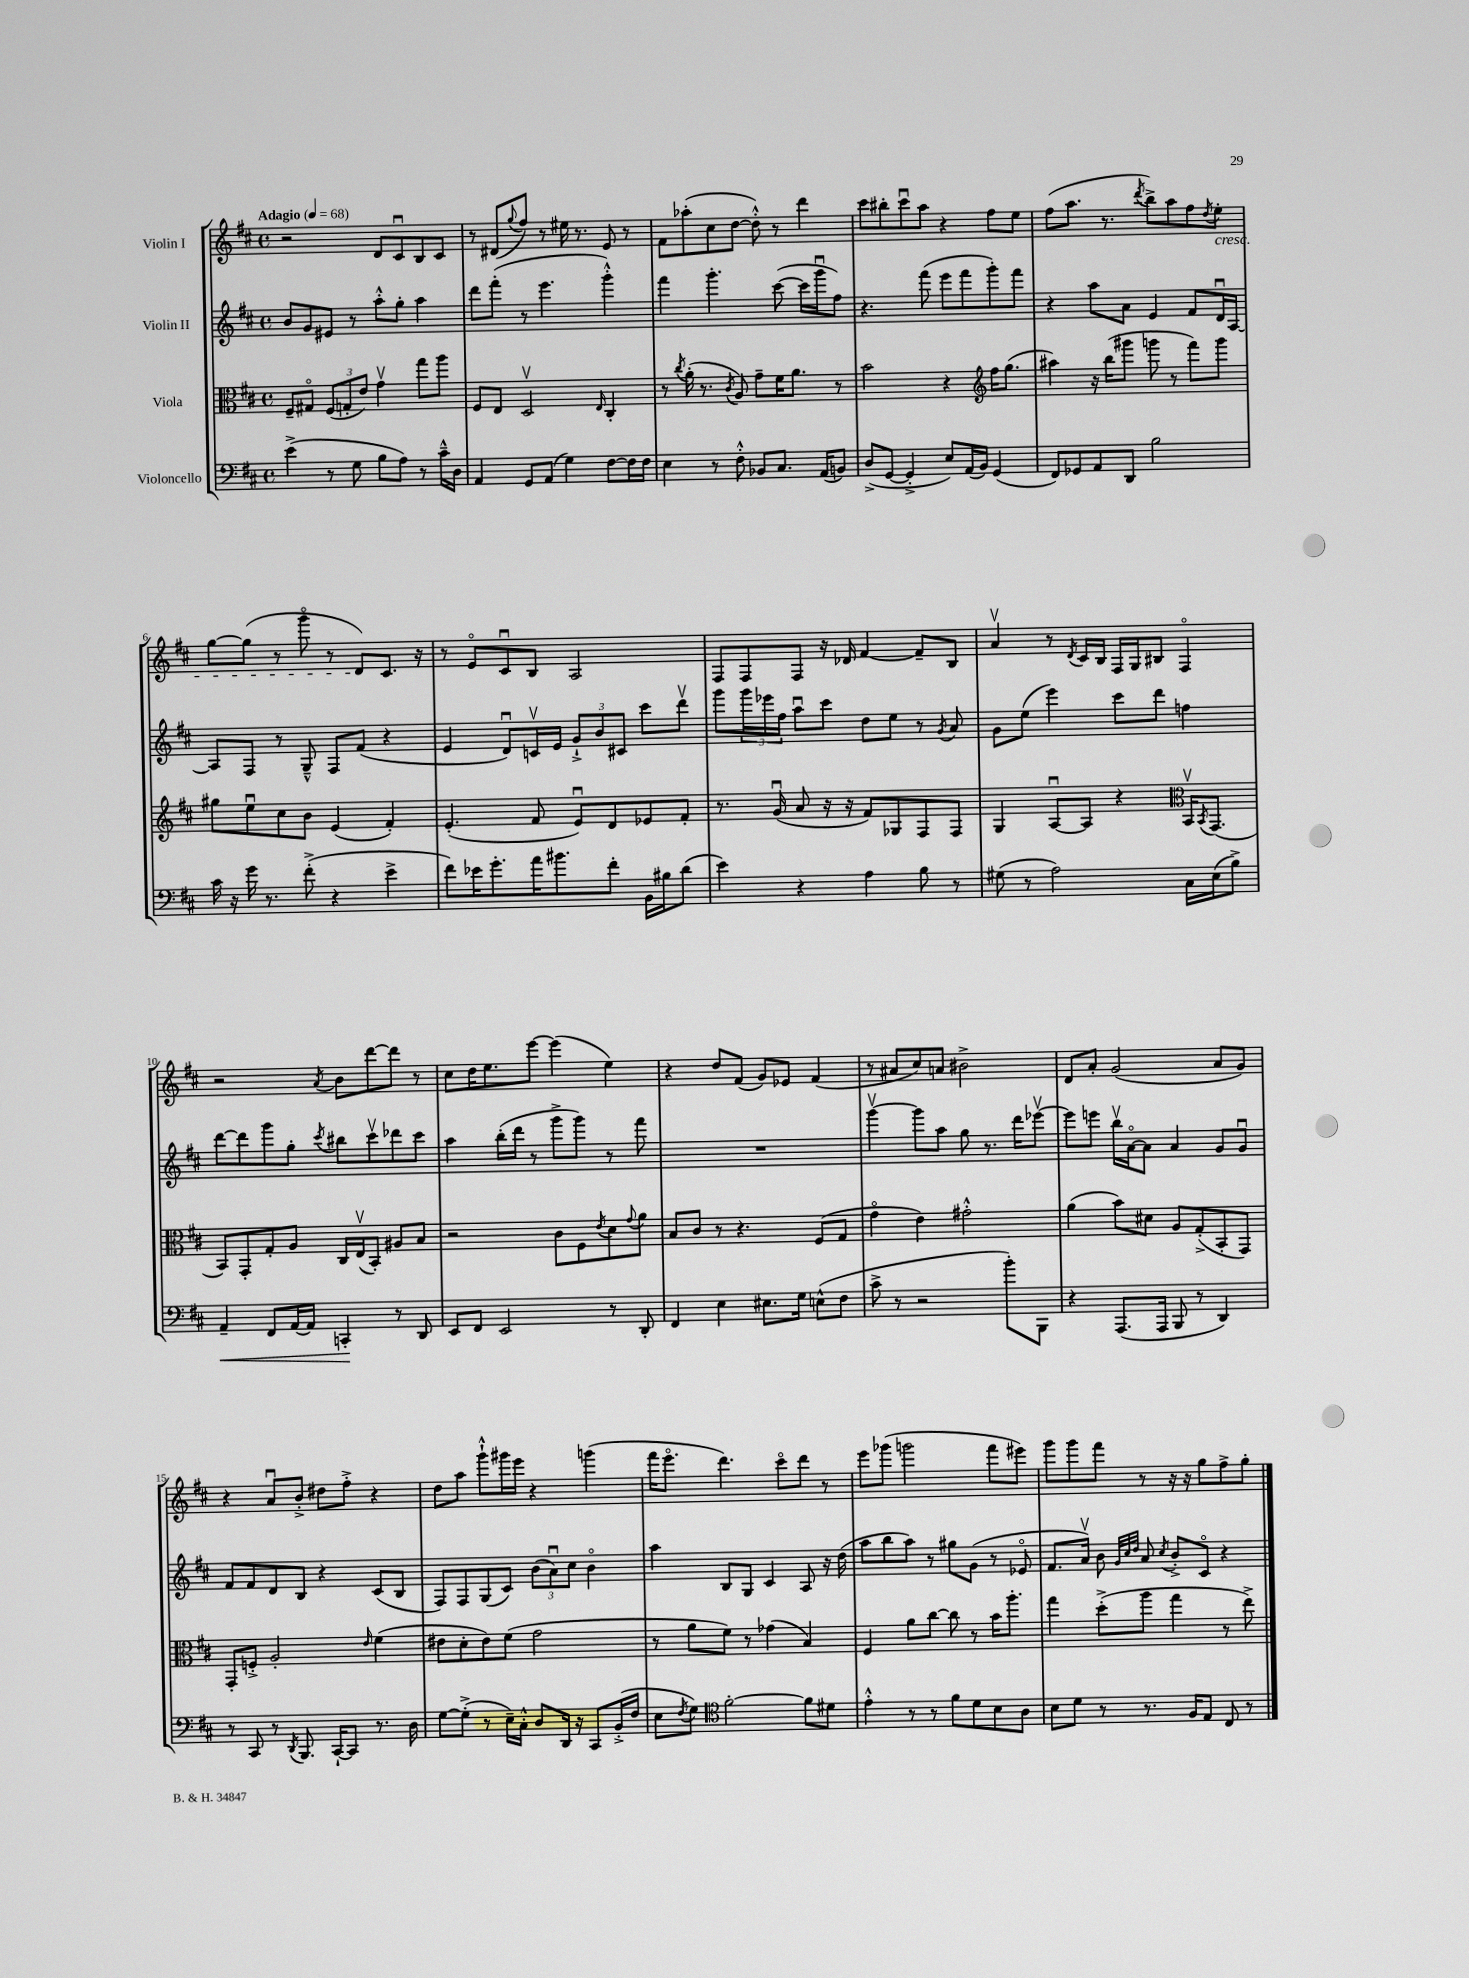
<<
\new StaffGroup <<
\new Staff = "s0" \with { instrumentName = "Violin I" } {
    \clef treble \key d \major \defaultTimeSignature \time 4/4 \tempo "Adagio" 4 = 68
    r2 d'8 cis'8\downbow b8 cis'8 |
    r8 dis'8( \appoggiatura { g''8 } fis''8) r8 eis''16 r8. e'8 r8 |
    fis'8 aes''8-.( cis''8 d''8~ d''8-.-^) r8 d'''4 |
    cis'''8 bis''8-. cis'''8\downbow a''8 r4 fis''8 e''8 |
    fis''8( a''8. r8. \acciaccatura { d'''8 } b''8->) a''8 fis''8 \acciaccatura { d''8 } e''8-.\cresc |
    g''8~ g''8( r8 g'''8\flageolet r8 d'8\!) cis'8. r16 |
    r8 e'8\flageolet cis'8\downbow b8 a2 |
    fis8 fis8 fis8 r16 des'16 fis'4~ fis'8-- b8 |
    a'4\upbow r8 \acciaccatura { d'8 } cis'16 b16 fis16 g16 bis8 fis4\flageolet |
    r2 \acciaccatura { a'8 } b'8 d'''8~ d'''8 r8 |
    cis''8 d''16 e''8. e'''8~ e'''4( e''4) |
    r4 d''8 fis'8( g'8) ees'8 fis'4( |
    r8 ais'8 cis''8) a'8 bis'2-> |
    d'8 a'8-. g'2( a'8 g'8) |
    r4 a'8\downbow b'8-.-> dis''8 fis''8-.-> r4 |
    d''8 a''8 g'''8-!-^ gis'''16 e'''16 r4 g'''4( |
    fis'''16 e'''8.\flageolet d'''4.) cis'''8\flageolet d'''8 r8 |
    e'''8 ges'''8( g'''2 fis'''8 eis'''8) |
    g'''8 g'''8 fis'''8 r8 r16 r16 g''8 fis''8-> g''8-. \bar "|." |
}
\new Staff = "s1" \with { instrumentName = "Violin II" } {
    \clef treble \key d \major \defaultTimeSignature \time 4/4
    b'8 g'8 eis'8 r8 a''8-.-^ g''8-. a''4 |
    d'''8 fis'''8-.( r8 e'''4. g'''4-.-^) |
    fis'''4 g'''4.-. cis'''8~( cis'''16 g'''16\downbow fis''8) |
    r4. fis'''8( e'''8 fis'''8 g'''8-.) fis'''8 |
    r4 a''8 a'8 e'4 fis'8 d'16\downbow a16~ |
    a8 fis8 r8 g8---^ fis8 fis'8( r4 |
    e'4 d'8\downbow) c'16\upbow e'16 \tuplet 3/2 { g'8-!-> b'8 cis'8 } cis'''8 d'''8\upbow |
    g'''8 \tuplet 3/2 { g'''16 ees'''16 fis''16 } a''8\downbow cis'''8 d''8 e''8 r8 \acciaccatura { g'8 } a'8 |
    g'8 e''8( e'''4) cis'''8 d'''8 f''4 |
    d'''8~ d'''8 g'''8 g''8-. \acciaccatura { cis'''8 } bis''8 cis'''8\upbow des'''8 cis'''8 |
    a''4 b''16-.( d'''16 r8 g'''8-> g'''8) r8 fis'''8 |
    R1 |
    g'''4~\upbow g'''8 a''8 g''8 r8. d'''16 ees'''8~\upbow |
    ees'''8 e'''8 b''16\upbow a'16~\flageolet a'8 a'4 g'8 g'8\downbow |
    fis'8 fis'8 d'8 b8 r4 cis'8( b8 |
    fis8) fis8 g8( cis'8) \tuplet 3/2 { b'8( a'8\downbow) cis''8 } b'4\flageolet |
    a''4 b8 g8 cis'4 a8 r16 d''16( |
    a''8 b''8 a''8) r8 gis''8 g'8( r8 ees'8\flageolet |
    fis'8. a'16\upbow) b'8 \grace { g'32 cis''32 d''32 } a'8 \acciaccatura { cis''8 } b'8-.-> cis'8\flageolet r4 \bar "|." |
}
\new Staff = "s2" \with { instrumentName = "Viola" } {
    \clef alto \key d \major \defaultTimeSignature \time 4/4
    fis8-- gis8\flageolet \tuplet 3/2 { fis8( g8-. e'8) } g'4\upbow g''8 a''8 |
    fis8 e8 d2\upbow \grace { e16 } cis4-. |
    r8 \acciaccatura { cis''8 } a'16-.( r8. \acciaccatura { cis'8 } a8) g'8-- fis'16 a'8. r8 |
    b'2 r4 \clef treble fis''16 g''8.( |
    ais''4) r16 b''16( gis'''8 g'''8 r8 fis'''8) g'''8 |
    gis''8 e''8\downbow cis''8 b'8 e'4( fis'4-.) |
    e'4.-.( fis'8 e'8\downbow) d'8 ees'8 fis'8-. |
    r8. g'16\downbow( a'8 r16 r16 fis'8) ges8 fis8 fis8 |
    g4 a8~\downbow a8 r4 \clef alto b,16\upbow \acciaccatura { b,8 } g,8.( |
    b,8) g,8-. g8-. a8 cis16 e16\upbow( b,8-.) ais8 b8 |
    r2 cis'8 fis8 \acciaccatura { e'8 } d'8 \appoggiatura { g'8 } a'8 |
    b8 cis'8 r8 r4. fis8( g8 |
    g'4\flageolet e'4) gis'2-.-^ |
    a'4( b'8) dis'8 a8 g8-.->( b,8-. g,8) |
    g,8-. f8-.-> a2-. \grace { e'16 } fis'4( |
    eis'8 d'8-. eis'8) fis'8( g'2 |
    r8 a'8 fis'8) r8 ges'4( b4) |
    fis4 a'8 cis''8~ cis''8 r8 b'16 a''8.-. |
    g''4 d''8-.->( a''8 g''4 r8 e''8->) \bar "|." |
}
\new Staff = "s3" \with { instrumentName = "Violoncello" } {
    \clef bass \key d \major \defaultTimeSignature \time 4/4
    e'4->( r8 g8 b8 a8) r8 cis'16---^ d16 |
    a,4 g,8 a,8( g4) fis8~ fis16 fis16 |
    e4 r8 fis8-.-^ bes,8 cis8. a,16( b,8) |
    d8->( g,8~ g,4-.-> e8) a,16( b,16) g,4( |
    fis,8) ges,8 a,8 d,8 b2 |
    cis'16 r16 g'16 r8. fis'8-.->( r4 e'4-> |
    fis'8) ees'16 g'8.-. a'16 bis'8. fis'8-. b,16 bis16 d'8( |
    e'4) r4 a4 b8 r8 |
    gis8( r8 a2) cis16 e16( b8->) |
    a,4--\< fis,8 a,16~ a,16 c,4-.\! r8 d,8 |
    e,8 fis,8 e,2 r8 d,8-. |
    fis,4 e4 eis8. g16 e8-^( fis8 |
    cis'8-> r8 r2 b'8-.) b,,8 |
    r4 a,,8.( a,,16 b,,8 r8 d,4) |
    r8 cis,8 r8 \acciaccatura { d,8 } b,,8. cis,16~-! cis,8 r8. d16 |
    g8~ g8-.->( r8 e16--) cis16-.-^ d8 d,16 r16 cis,8 b,16-.->( fis16 |
    e8 \acciaccatura { fis8 } g8) \clef tenor fis'2~-. fis'8 dis'8 |
    e'4-.-^ r8 r8 fis'8 d'8 b8 a8 |
    b8 d'8 r8 r8. fis16 e8 cis8 r8 \bar "|." |
}
>>
>>
